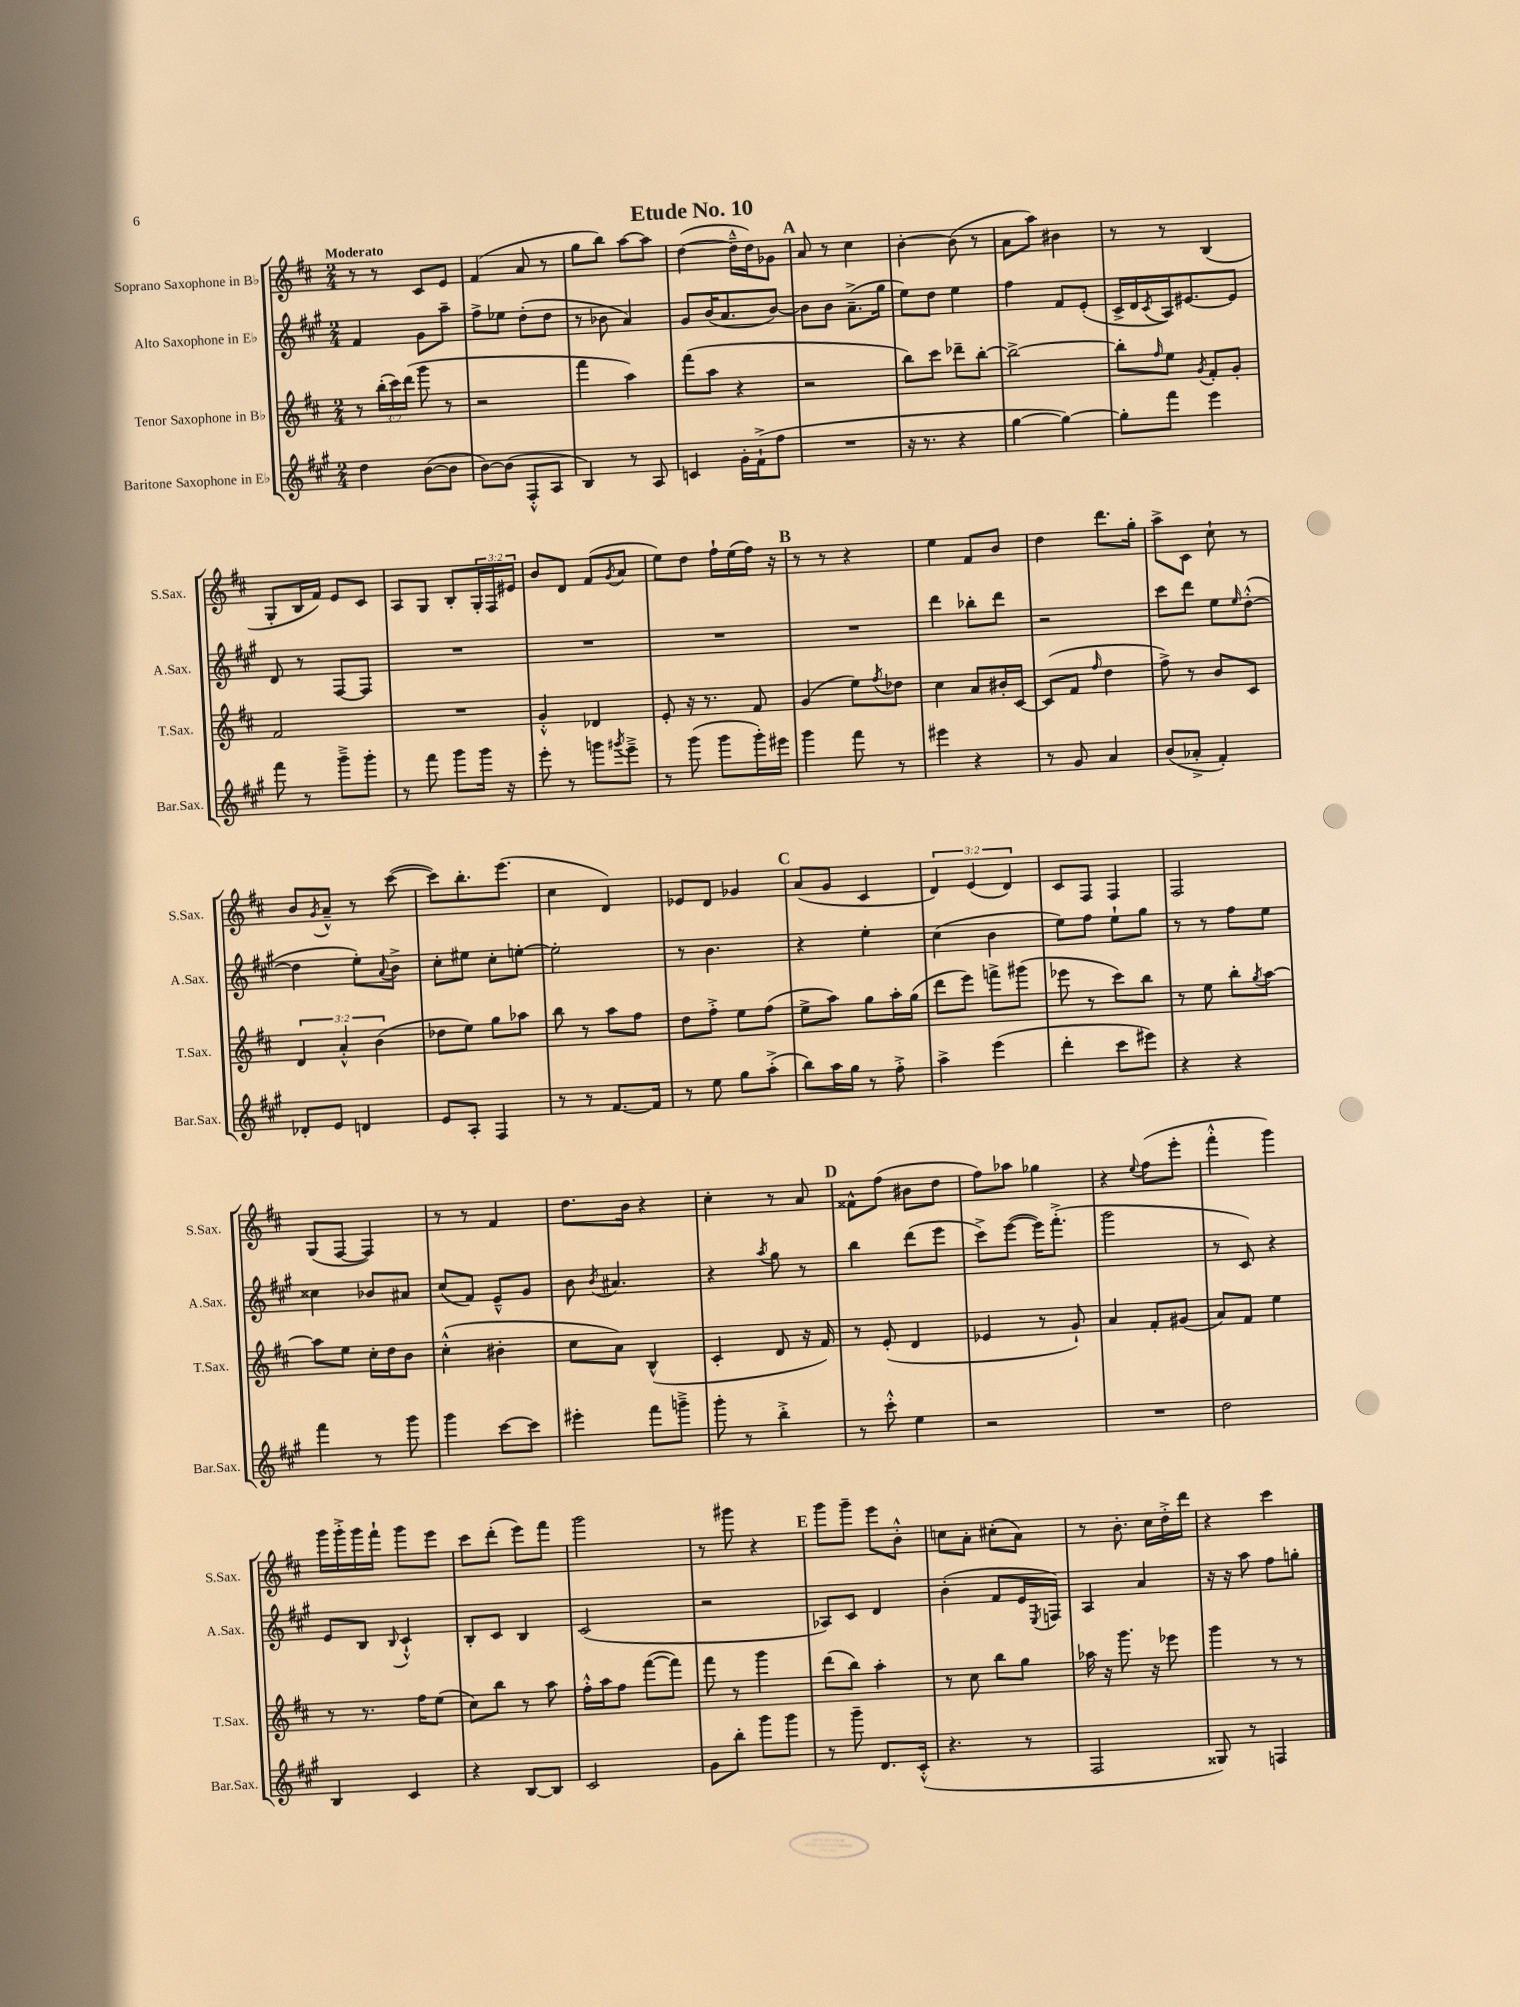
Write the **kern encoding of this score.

**kern	**kern	**kern	**kern
*staff4	*staff3	*staff2	*staff1
*clefG2	*clefG2	*clefG2	*clefG2
*k[f#c#g#]	*k[f#c#]	*k[f#c#g#]	*k[f#c#]
*M2/4	*M2/4	*M2/4	*M2/4
4dd\	8r	4f#/	8r
.	(24bb'\LL	.	8r
.	24ccc#\)	.	.
.	(24ddd\JJ	.	.
([8b\L	8ggg\	8g#\L	8c#/L
8b\]J	8r	8aa~\J	8e/J
=	=	=	=
[8b\L)	2r	8ff#^\L	(4f#/
(8b\]J	.	8ee-\J	.
8F#'^^/L	.	(8dd'\L	8a/
8A/J	.	8dd\J	8r
=	=	=	=
4B/)	4fff#\	8r	8gg\L
.	.	8b-\	8bb\J)
8r	4aa\)	4a/)	[8aa\L
8A/	.	.	8aa\]J
=	=	=	=
4c/	(8fff#\L	8g#/L	([4dd\
.	8aa\J	(16b/K	.
.	.	8.a/	.
16g#'\LL	4r	.	16dd~^^\]LL
(16f#`^\J	.	.	16dd\J)
8ff#\J	.	[8b/J)	8g-\J
=	=	=	=
2r	2r	8b\]L	8a/
.	.	8b\J	8r
.	.	(8.a~^\L	4cc#\
.	.	16gg#\Jk	.
=	=	=	=
16r	8bb\L)	8ee\L)	[4b'\
8.r	.	.	.
.	8ccc#\J	8dd\J	.
4r	8ddd-~\L	4ee\	(8b\]
.	[8bb'\J	.	8r
=	=	=	=
[4gg#\	2bb^\_	4ff#\	8a\L
.	.	.	8aa\J)
4gg#\_)	.	8f#/L	4b#\
.	.	(8e'/J	.
=	=	=	=
8gg#'\]L	8bb'\]L	16c#^/LL	8r
.	.	16d/	.
.	16qqff#/	8qc#/	.
8fff#\J	8ee\J	16A/J)	8r
.	.	[8.e#/	.
.	8qg/	.	.
4eee\	8f#'/L	.	(4B/
.	8g'/J	8e#/]J	.
=	=	=	=
8fff#\	2f#/	8d/	8G'/L
8r	.	8r	16B/L
.	.	.	16f#/JJ)
8ggg#~^\L	.	[8F#/L	8e/L
8ggg#'\J	.	8F#/]J	8c#/J
=	=	=	=
8r	2r	2r	8A/L
8fff#\	.	.	8G/J
8ggg#\L	.	.	8B'/L
16ggg#\Jk	.	.	24G'/L
.	.	.	24F#/
16r	.	.	.
.	.	.	24e#/JJ
=	=	=	=
8eee'\	4g'^^/	2r	8b/L
8r	.	.	8d/J
8ggg\L	4d-/	.	(8f#/L
8qggg#/	.	.	8qg/
8eee~^\J	.	.	8a/J
=	=	=	=
8r	8e'/	2r	8ee\L)
(8ggg#\	16r	.	8dd\J
.	8.r	.	.
8ggg#\L	.	.	16ff#`\LL
.	.	.	(16ee\
16ggg#'\L)	8f#/	.	16ff#\JJ)
16eee#\JJ	.	.	16r
=	=	=	=
4ggg#\	(4g/	2r	8r
.	.	.	8r
8fff#\	8ee\L)	.	4r
.	8qff#/	.	.
8r	8dd-\J	.	.
=	=	=	=
4eee#\	4cc#\	4ddd\	4ee\
4r	8a/L	8bb-'\L	8f#/L
.	16b#'/L	8ddd\J	8b/J
.	[16c#/JJ	.	.
=	=	=	=
8r	(8c#/]L	2r	4dd\
8g#/	8f#/J	.	.
.	16qqff#/	.	.
4a/	4dd\	.	8.ddd\L
.	.	.	16gg'\Jk
=	=	=	=
(8b/L	8ff#^\)	8ccc#\L	8aa^\L
8a-'^/J	8r	8ddd\J	8c#\J
4f#'/)	8b/L	8ee\L	8cc#`\
.	.	16qqee/	.
.	8c#/J	([8dd'^^\J	8r
=	=	=	=
8d-'/L	6d/	4dd\]	8b/L
.	.	.	8qg/
8e/J	.	.	8a~^^/J
.	6a'^^/	.	.
4d/	.	8ee'\L)	8r
.	(6b\	.	.
.	.	8qqa/	.
.	.	8b^\J	([8ccc#\
=	=	=	=
8e/L	8dd-\L	8cc#'\L	8ccc#\]L)
8A'/J	8ee\J)	8ee#\J	8.bb'\
4F#/	8gg\L	8cc#'\L	.
.	.	.	(8.eee\J
.	8aa-\J	[8ee'\J	.
=	=	=	=
8r	8bb\	2ee'\]	4cc#\
8r	8r	.	.
[8.f#/L	8aa\L	.	4d/)
.	8ff#\J	.	.
16f#/]Jk	.	.	.
=	=	=	=
8r	8dd\L	8r	8e-/L
8ee\	8ff#'^\J	4.b\	8d/J
8gg#\L	8ee\L	.	4g-/
(8aa'^\J	(8ff#\J	.	.
=	=	=	=
8bb\L)	8ee^\L	4r	(8a/L
16aa\L	8aa\J)	.	8g/J
16gg#\JJ	.	.	.
8r	8gg\L	4ee'\	4c#/
8ff#'^\	16aa'\L	.	.
.	(16gg\JJ	.	.
=	=	=	=
4aa^\	8ddd\L	(4cc#\	6d/)
.	8eee\J)	.	.
.	.	.	(6e/
(4eee\	8fff^\L	4b\	.
.	.	.	6d/)
.	(8ggg#\J	.	.
=	=	=	=
4ddd'\	8eee-\	8ee\L)	8c#/L
.	8r	8ff#\J	8F#/J
8ccc#\L	8ccc#\L)	8ee`\L	4F#/
8eee#\J)	8bb\J	8gg#\J	.
=	=	=	=
4r	8r	8r	2F#/
.	8ee\	8r	.
4r	8bb'\L	8ff#\L	.
.	8qgg/	.	.
.	[8aa\J	8ee\J	.
=	=	=	=
4fff#\	8aa\]L	4cc##\	(8G/L
.	8ee\J	.	[8F#/J
8r	16cc#'\LL	8b-/L	4F#/])
.	16dd\J	.	.
8ggg#\	8b\J	8a#/J	.
=	=	=	=
4ggg#\	(4cc#'^^\	(8cc#/L	8r
.	.	8f#/J)	8r
[8ccc#\L	4b#'\	8e~^^/L	4f#/
8ccc#\]J	.	8g#/J	.
=	=	=	=
4eee#'\	8cc#\L	8b\	8.dd\L
.	.	8qb/	.
.	8a\J)	4.a#/	.
.	.	.	16b\Jk
8fff#\L	(4B^^/	.	4r
8ggg~^\J	.	.	.
=	=	=	=
8ggg#'\	4c#'/	4r	4cc#'\
8r	.	.	.
.	.	8qaa/	.
4bb'^\	8d/	8gg#\	8r
.	16r	8r	8a/
.	16f#/)	.	.
=	=	=	=
8r	8r	4bb\	8f##^^\L
8ccc#'^^\	(8e'/	.	(8ff#\J
4ee\	4d/	(8ddd\L	8b#\L
.	.	8eee\J	8dd\J
=	=	=	=
2r	4e-/	8ccc#^\L)	8ff#\L)
.	.	([8eee\J	8aa-\J
.	8r	16eee\]LK)	4gg-\
.	.	(8.fff#'^\J	.
.	8g`/)	.	.
=	=	=	=
2r	4a/	2ggg#\	4r
.	.	.	8qqee/
.	8f#'/L	.	(8ff#\L
.	(8g#/J	.	8eee'\J
=	=	=	=
2dd\	8a/L)	8r	4fff#'^^\
.	8f#/J	8c#/)	.
.	4ee\	4r	4ggg\)
=	=	=	=
4B/	8r	8e/L	16ggg\LL
.	.	.	16ggg'^\
.	8.r	8B/J	16ggg\
.	.	.	16fff#`\JJ
.	.	8qqB/	.
4c#/	.	4c#`^^/	8ggg\L
.	16ff#\LK	.	.
.	(8ee\J	.	8eee\J
=	=	=	=
4r	8cc#\L)	8B'/L	8ccc#\L
.	8bb\J	8c#/J	(8ddd'\J
[8B/L	8r	4B/	8eee\L)
8B/]J	8aa\	.	8fff#\J
=	=	=	=
2c#/	16ff#'^^\LL	(2c#/	2ggg\
.	16aa\J	.	.
.	8ff#\J	.	.
.	([8fff#\L	.	.
.	8fff#\]J)	.	.
=	=	=	=
8g#\L	8fff#\	2r	8r
8bb'\J	8r	.	8ggg#\
8ggg#\L	4ggg\	.	4r
8ggg#\J	.	.	.
=	=	=	=
8r	(8ddd\L	8A-/L)	8ggg\L
8ggg#~\	8bb\J)	8c#/J	8ggg~\J
8.d/L	4aa'\	4d/	8eee\L
.	.	.	8b'^^\J
(16c#'^^/Jk	.	.	.
=	=	=	=
4.r	8r	(4b'\	8cc\L
.	8cc#\	.	8a'\J
.	8bb\L	8f#/L	(8cc#'\L
8r	8gg\J	16e/L	8a\J)
.	.	8qE/	.
.	.	16F/JJ)	.
=	=	=	=
2F#/	16aa-\	4A/	8r
.	16r	.	.
.	8.ggg\	.	8.b'\
.	.	4a/	.
.	16r	.	16cc#\LL
.	8eee-\	.	16dd'^\
.	.	.	16ddd\JJ
=	=	=	=
8G##/)	4ggg\	16r	4r
.	.	16r	.
8r	.	8aa\	.
4F/	8r	8ff#\L	4ccc#\
.	8r	8gg'\J	.
==	==	==	==
*-	*-	*-	*-
